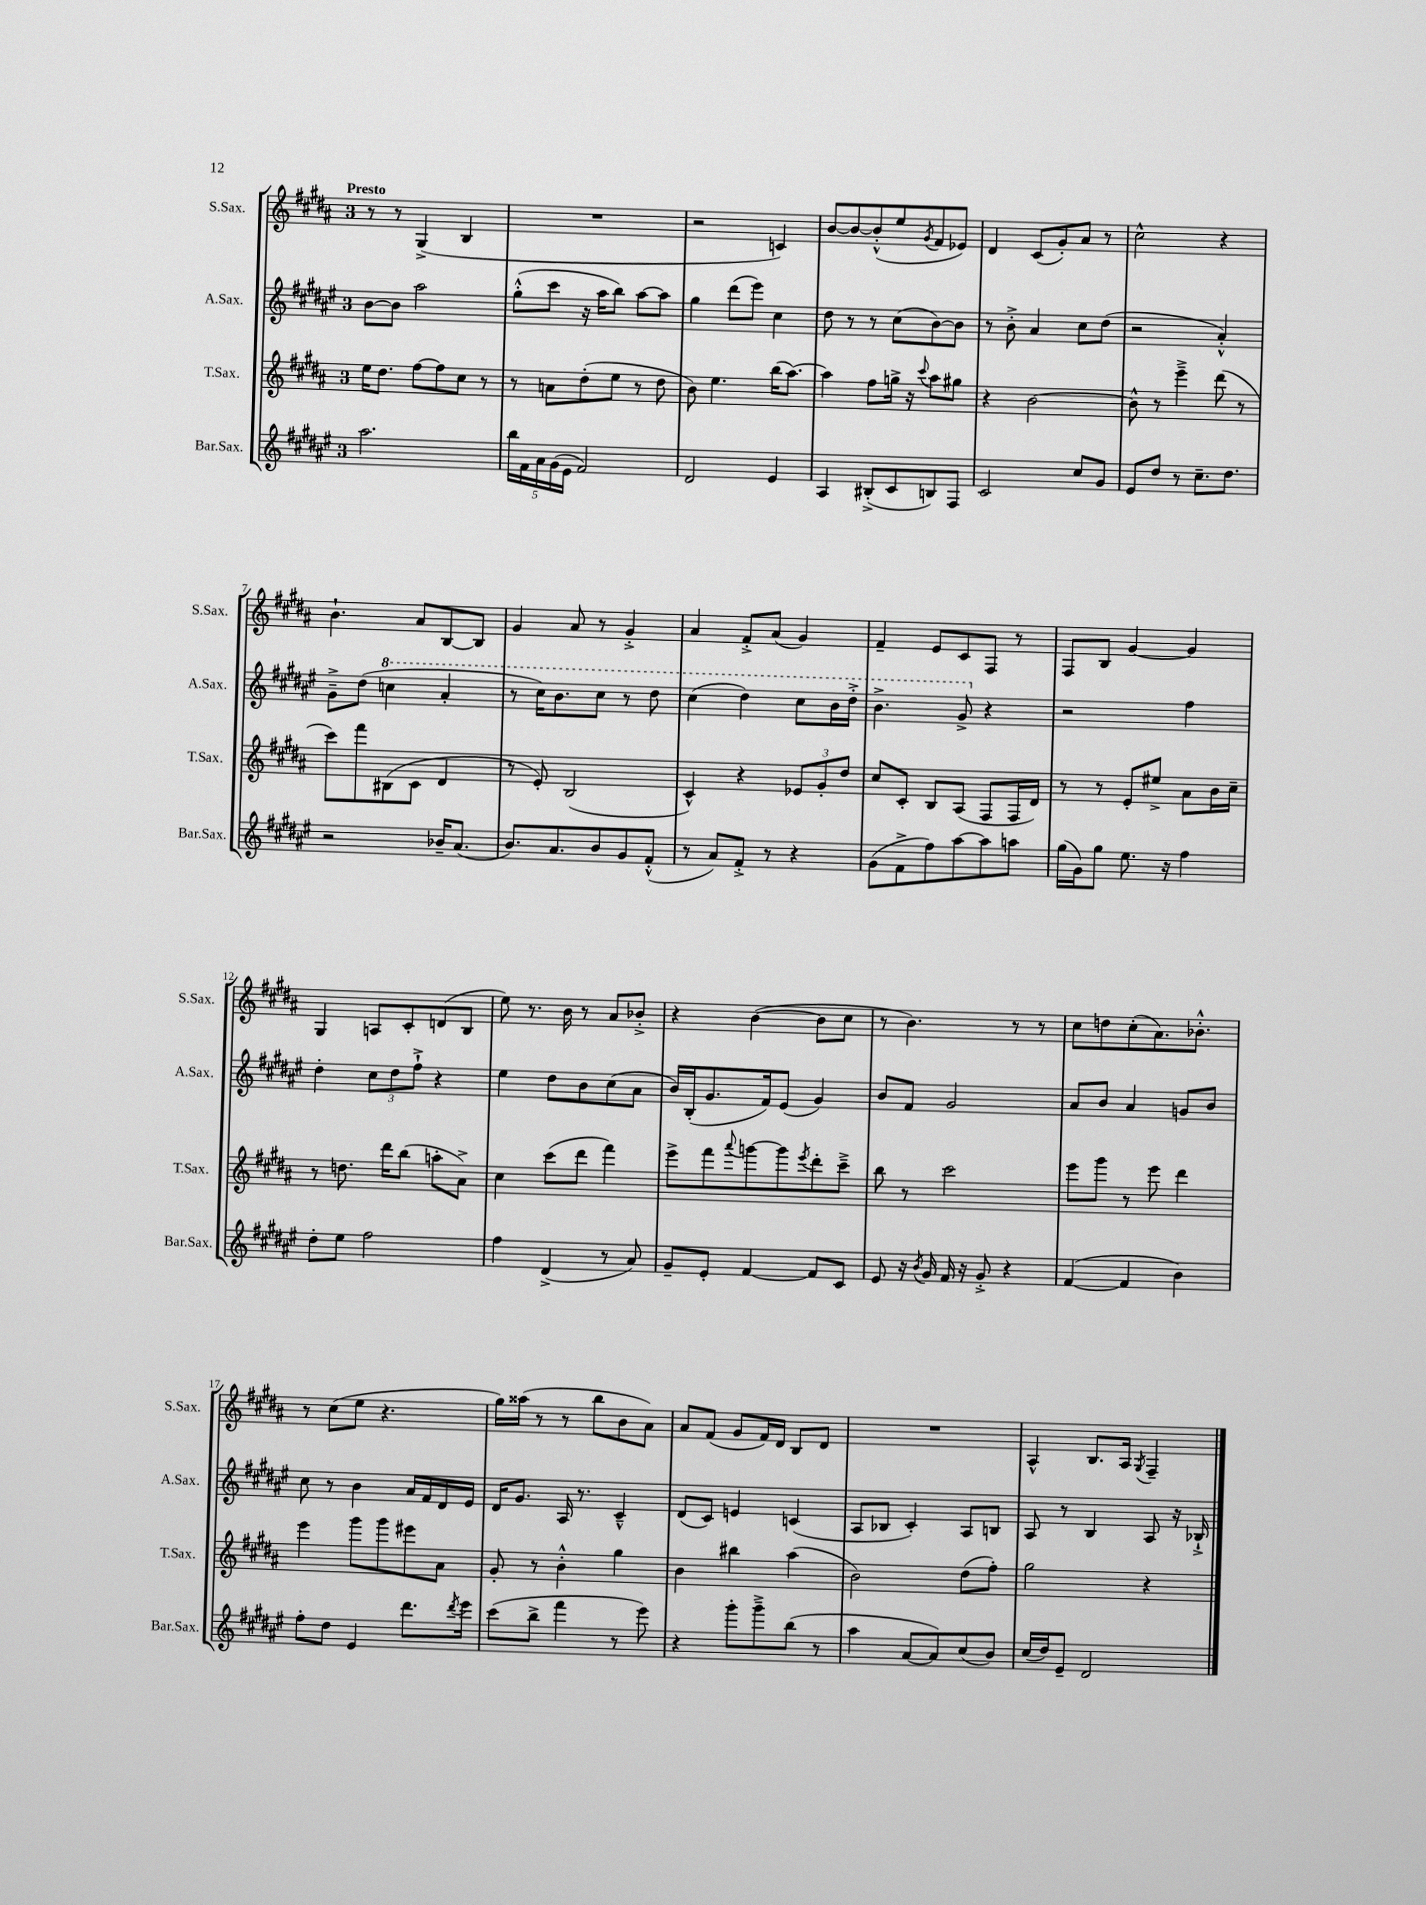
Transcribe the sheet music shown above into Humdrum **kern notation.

**kern	**kern	**kern	**kern
*part4	*part3	*part2	*part1
*staff4	*staff3	*staff2	*staff1
*I"Bar.Sax.	*I"T.Sax.	*I"A.Sax.	*I"S.Sax.
*I'Bar.Sax.	*I'T.Sax.	*I'A.Sax.	*I'S.Sax.
*clefG2	*clefG2	*clefG2	*clefG2
*k[f#c#g#d#a#e#]	*k[f#c#g#d#a#]	*k[f#c#g#d#a#e#]	*k[f#c#g#d#a#]
*M3/4	*M3/4	*M3/4	*M3/4
=1	=1	=1	=1
!	!	!	!LO:TX:a:B:t=Presto
2.aa#\	16ee\KL	[8b\L	8r
.	8.dd#\J	.	.
.	.	8b\J]	8r
.	[8ff#\L	2aa#\	(4G#^/
.	8ff#\]	.	.
.	8cc#\J	.	4B/
.	8r	.	.
=2	=2	=2	=2
20bb\LL	8r	(8gg#'^^\L	2.r
20f#\	.	.	.
20a#\	.	.	.
.	8an\L	8ccc#\J	.
(20g#\	.	.	.
20e#\JJ	.	.	.
2f#/)	(8dd#'\	16r	.
.	.	16aa#\KL	.
.	8ee\J	8bb\J)	.
.	8r	[8aa#\L	.
.	8dd#\	8aa#\J]	.
=3	=3	=3	=3
2d#/	8b\)	4gg#\	2r
.	4.ee\	.	.
.	.	(8ddd#\L	.
.	.	8eee#\J)	.
4e#/	(16bb\KL	4cc#\	4cn/)
.	[8.aa#\J)	.	.
=4	=4	=4	=4
4A#/	4aa#\]	8dd#\	[8b/L
.	.	8r	8b/_
(8B#X'^/L	8ff#\L	8r	(8b'^^/]
8c#/	16ggn^\Jk	(8cc#\L	8ee/
.	16r	.	.
.	8qqccc#/	.	8qg#/
8Bn/)	8aa#\L	[8b\)	8f#/
8F#/J	8gg#X\J	8b\J]	8e-X/J)
=5	=5	=5	=5
2c#/	4r	8r	4d#/
.	.	8b'^\	.
.	[2b\	4a#/	(8c#/L
.	.	.	8g#'/)
8cc#/L	.	8cc#\L	8a#/J
8g#/J	.	(8dd#\J	8r
=6	=6	=6	=6
8e#/L	8b^^\]	2r	2cc#^^\
8dd#/J	8r	.	.
8r	4eee~^\	.	.
8.cc#~\L	.	.	.
.	(8ddd#\	4a#'^^/)	4r
8.dd#\J	.	.	.
.	8r	.	.
!!LO:LB:g=z
=7	=7	=7	=7
2r	8ccc#\L)	8g#~^\L	4.b`\
.	8fff#\	(8dd#\J	.
*	*	*8va	*
.	(8B#X\	4cccn\	.
.	8c#\J	.	8a#/L
16b-X~/KL	4d#/	4aa#'/	[8B/
(8.a#/J	.	.	.
.	.	.	8B/J]
=8	=8	=8	=8
8.b/L)	8r	8r	4g#/
.	8e'/)	16ccc#\KL)	.
8.a#/	.	8.bb\	.
.	(2B/	.	8a#/
8b/	.	8ccc#\J	8r
8g#/	.	8r	4g#'^/
(8f#'^^/J	.	8ddd#\	.
=9	=9	=9	=9
8r	4c#^^/)	(4ccc#\	4a#/
8a#/L)	.	.	.
8f#'^/J	4r	4ddd#\)	8f#'^/L
8r	.	.	(8a#/J
4r	12e-X/L	8ccc#\L	4g#/)
.	12g#'/	.	.
.	.	16bb\L	.
.	12dd#/J	.	.
.	.	16ddd#'^\JJ	.
=10	=10	=10	=10
(8g#\L	8cc#/L	4.bb^\	4f#~/
8f#^\	8c#'/J	.	.
8ff#\)	8B/L	.	8e/L
[8aa#\	(8A#/J	8gg#^/	8c#/
*	*	*X8va	*
8aa#\]	8F#/L	4r	8F#/J
8aan\J	16F#/L	.	8r
.	16d#/JJ)	.	.
=11	=11	=11	=11
(16gg#\LL	8r	2r	8F#/L
16g#\J)	.	.	.
8gg#\J	8r	.	8B/J
8.ee#\	8e'/L	.	[4g#/
.	8ee#X^/J	.	.
16r	.	.	.
4ff#\	8a#\L	4ff#\	4g#/]
.	16b\L	.	.
.	16cc#~\JJ	.	.
!!LO:LB:g=z
=12	=12	=12	=12
8dd#'\L	8r	4dd#'\	4G#/
8ee#\J	8.ddn\	.	.
2ff#\	.	12cc#\L	8An/L
.	16ddd#\KL	.	.
.	.	12dd#\	.
.	(8bb\J	.	8c#'/
.	.	12ff#`^\J	.
.	8aan'\L	4r	(8dn/
.	8a#^\J)	.	8B/J
=13	=13	=13	=13
4ff#\	4cc#\	4ee#\	8ee\)
.	.	.	8.r
(4d#^/	(8ccc#\L	8dd#\L	.
.	.	.	16b\
.	8ddd#\J	8b\	8r
8r	4fff#\)	(8cc#\	8a#/L
8a#/)	.	8a#\J	8b-X'^/J
=14	=14	=14	=14
8g#~/L	8eee^\L	16b/LL)	4r
.	.	(16B'/J	.
8e#'/J	8fff#\	8.g#/	.
.	8qqaaa#/	.	.
[4f#/	[8gggn\	.	([4b\
.	.	16f#/k)	.
.	8ggg\]	(8e#/J	.
.	8qeee/	.	.
8f#/L]	8ddd#'\	4g#/)	8b\L]
8c#/J	8ccc#~^\J	.	8cc#\J
=15	=15	=15	=15
8e#/	8bb\	8b/L	8r
16r	8r	8f#/J	4.b\)
8qb/	.	.	.
16g#/	.	.	.
16f#/	2ccc#\	2g#/	.
16r	.	.	.
8g#'^/	.	.	.
4r	.	.	8r
.	.	.	8r
=16	=16	=16	=16
([4f#/	8eee\L	8a#/L	8cc#\L
.	8ggg#\J	8b/J	8ddn\
4f#/]	8r	4a#/	(8cc#'\
.	8eee\	.	8.a#\)
4b\)	4ddd#\	8gn/L	.
.	.	.	8.b-X'^^\J
.	.	8b/J	.
!!LO:LB:g=z
=17	=17	=17	=17
8ff#'\L	4eee\	8cc#\	8r
8dd#\J	.	8r	(8cc#\L
4e#/	8ggg#\L	4b\	8ee\J
.	8ggg#\	.	4.r
8.ddd#\L	8eee#X\	16a#/LL	.
.	.	16f#/	.
.	8a#\J	16d#/	.
8qddd#/	.	.	.
16eee#\Jk	.	16e#/JJ	.
=18	=18	=18	=18
(8ccc#\L	8g#'/	16d#/KL	16gg#\LL)
.	.	8.g#/J	(16aa##X\JJ
8bb^\J	8r	.	8r
4fff#\	4b'^^\	16A#/	8r
.	.	8.r	.
.	.	.	8bb\L
8r	4gg#\	4c#~^^/	8b\
8eee#\)	.	.	8a#\J)
=19	=19	=19	=19
4r	4b\	(8d#/L	8a#/L
.	.	8c#/J)	(8f#/J
8ggg#'\L	4bb#X\	4en/	8g#/L
8ggg#~^\	.	.	16f#/L)
.	.	.	16d#/JJ
(8bb\J	(4aa#\	(4cn/	8B/L
8r	.	.	8d#/J
=20	=20	=20	=20
4aa#\	2b\)	8A#/L	2.r
.	.	8B-X/J	.
[8a#/L	.	4c#'/)	.
8a#/])	.	.	.
(8cc#/	(8dd#\L	8A#/L	.
8b/J)	8ff#'\J)	8Bn/J	.
=21	=21	=21	=21
(16cc#/LL	2gg#\	8A#/	4A#^^/
16dd#/J)	.	.	.
8e#~/J	.	8r	.
2d#/	.	4B/	8.B/L
.	.	.	16A#/Jk
.	.	.	8qG#/
.	4r	8A#/	4F#~/
.	.	16r	.
.	.	16B-X`^/	.
==	==	==	==
*-	*-	*-	*-
